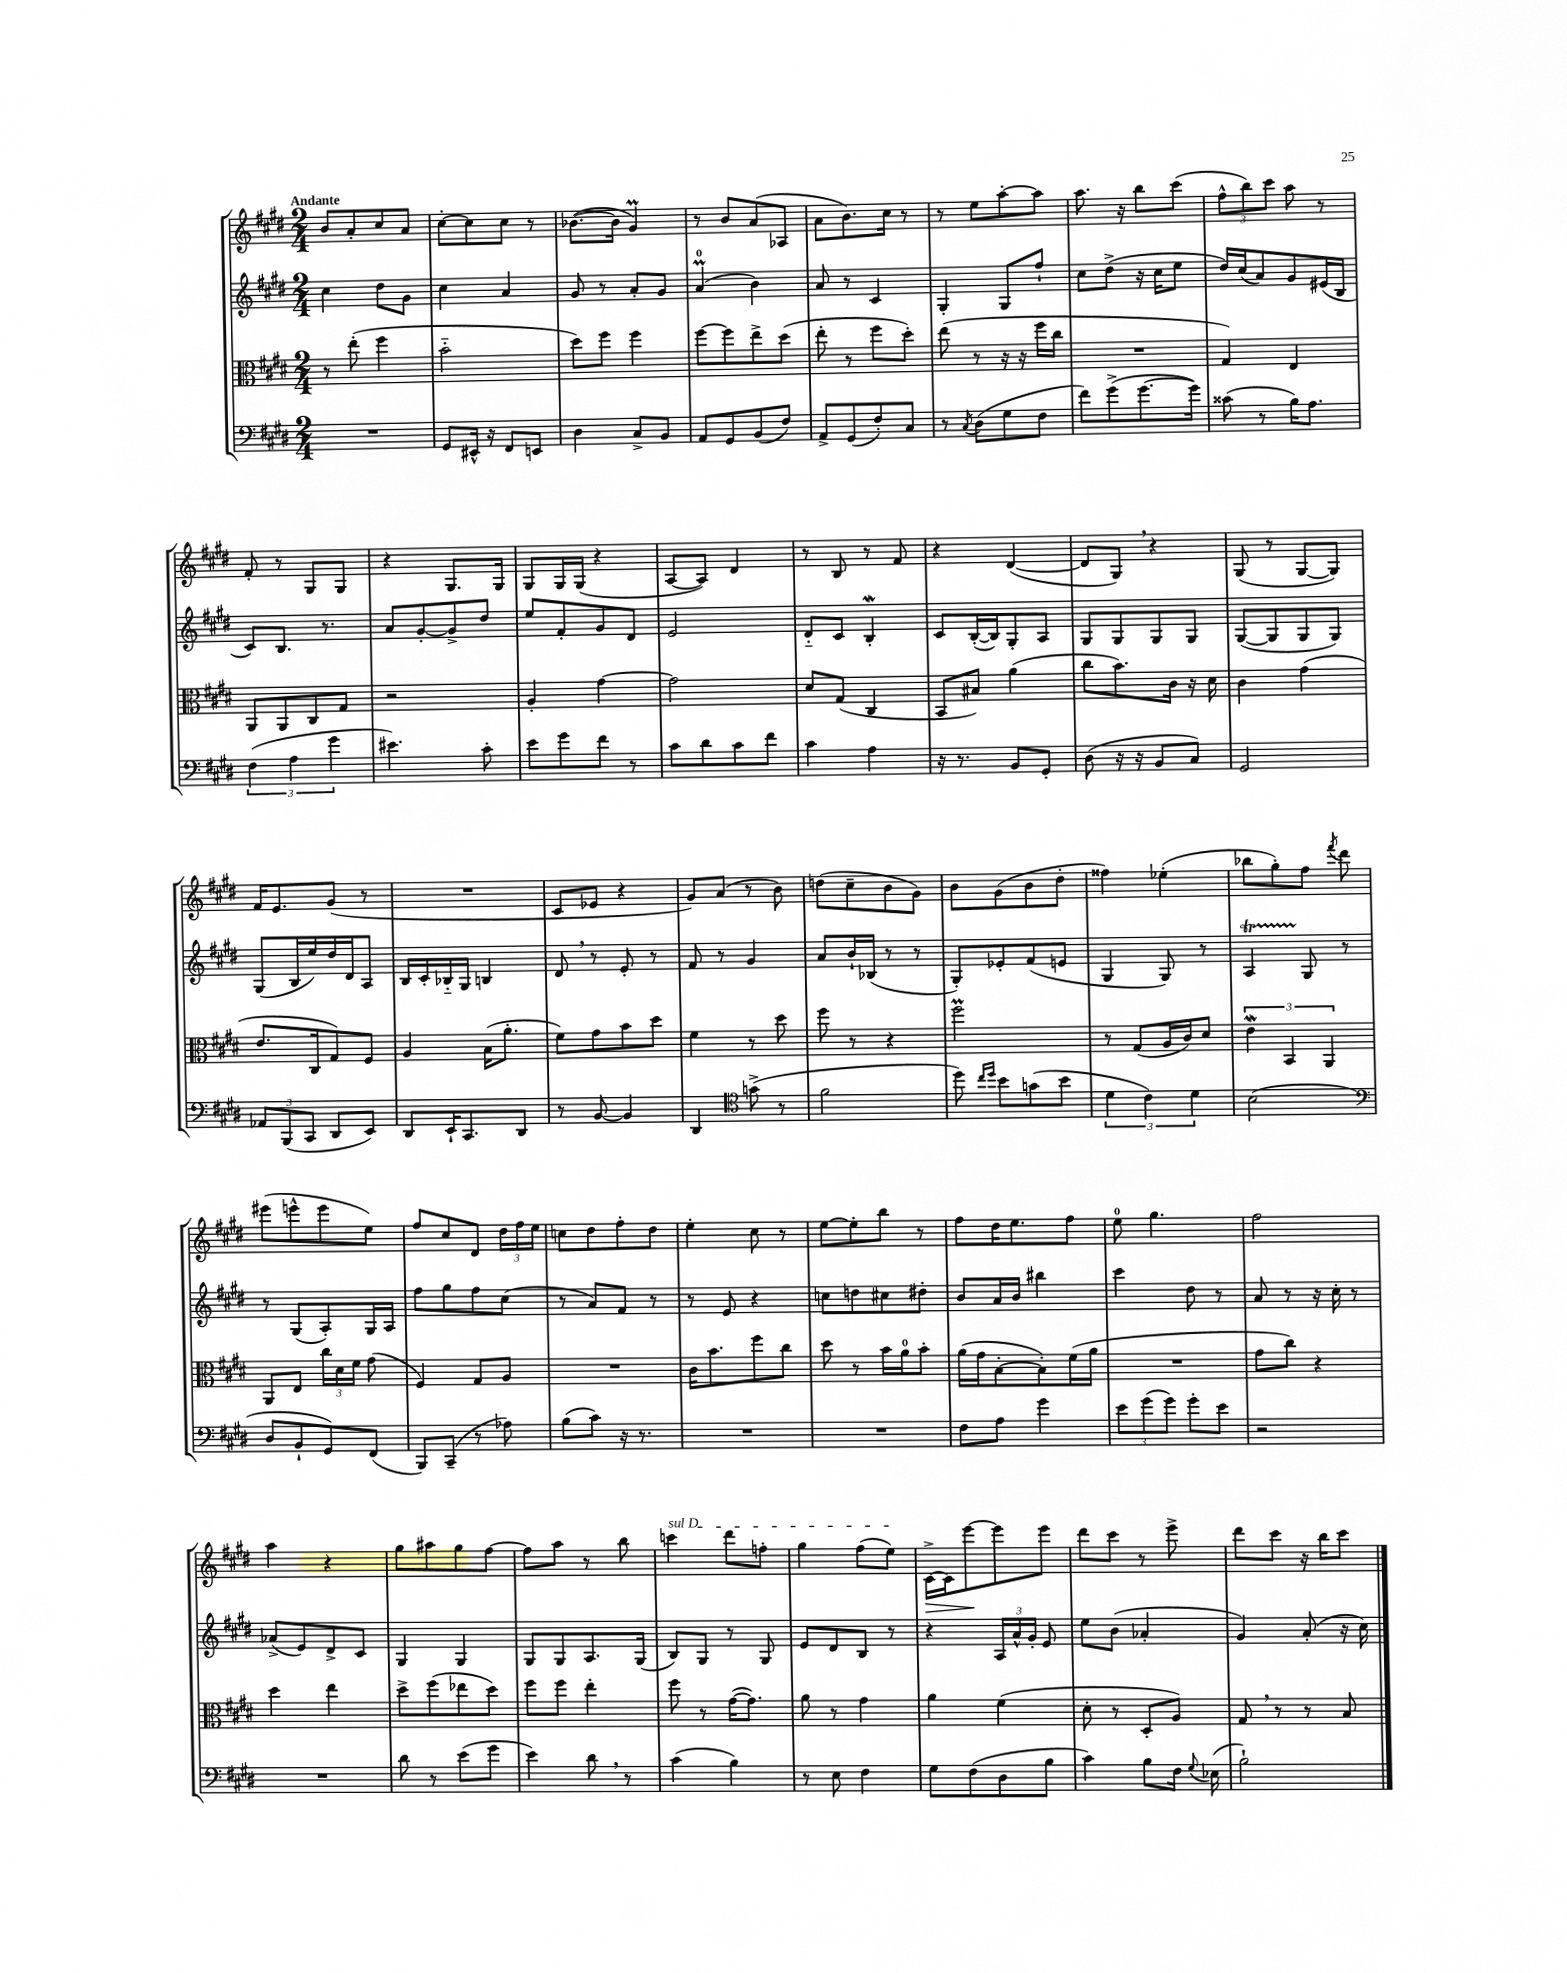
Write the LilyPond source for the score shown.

<<
\new StaffGroup <<
\new Staff = "s0" {
    \clef treble \key e \major \numericTimeSignature \time 2/4 \tempo "Andante"
    \autoBeamOff b'8[ a'8-. cis''8 a'8] |
    cis''8[~-. cis''8 cis''8] r8 |
    bes'8.[~( bes'16] gis'4\prall) |
    r8 b'8[ a'8( aes8] |
    a'8[ b'8.) cis''16] r8 |
    r8 e''8[ a''8~-. a''8] |
    a''8. r16 b''8[ cis'''8]( |
    \tuplet 3/2 { fis''8[-^ b''8) cis'''8] } a''8 r8 |
    fis'8-. r8 gis8[ gis8] |
    r4 gis8.[ gis16] |
    gis8[ gis16 gis16]( r4 |
    a8[~ a8]) dis'4 |
    r8 b8 r8 fis'8 |
    r4 dis'4~( |
    dis'8[ gis8]) \breathe r4 |
    gis8( r8 gis8[~ gis8]) |
    fis'16[ e'8. gis'8]( r8 |
    R2 |
    cis'8[ ees'8] r4 |
    gis'8[) a'8]( r8 b'8) |
    d''8[( cis''8-- b'8 gis'8]) |
    b'8[ gis'8( b'8 dis''8]-. |
    fisis''4) ees''4-.( |
    bes''8[ gis''8-.) fis''8] \acciaccatura { fis'''8 } dis'''8 |
    eis'''8[( e'''8-^ e'''8 e''8]) |
    fis''8[ cis''8 dis'8] \tuplet 3/2 { dis''16[ fis''16 e''16] } |
    c''8[ dis''8 fis''8-. dis''8] |
    e''4-. cis''8 r8 |
    e''8[~ e''8-. b''8] r8 |
    fis''8[ dis''16 e''8. fis''8] |
    e''8-0 gis''4. |
    fis''2 |
    a''4 r4 |
    gis''8[ ais''8 gis''8 fis''8]~ |
    fis''8[ a''8] r8 b''8 |
    \once \override TextSpanner.bound-details.left.text = \markup { \italic "sul D" } c'''4\startTextSpan dis'''8[ f''8]-. |
    gis''4 fis''8[( e''8]\stopTextSpan) |
    cis'16[~->\> cis'16 e'''8~\! e'''8 e'''8] |
    dis'''8[ cis'''8] r8 e'''8-> |
    dis'''8[ cis'''8] r16 b''16[ cis'''8] \bar "|." |
}
\new Staff = "s1" {
    \clef treble \key e \major \numericTimeSignature \time 2/4
    \autoBeamOff cis''4 dis''8[ gis'8] |
    cis''4 a'4 |
    gis'8 r8 a'8[-. gis'8] |
    a'4-0\prall( b'4) |
    a'8 r8 cis'4 |
    gis4-. gis8[ fis''8]-! |
    cis''8[ dis''8]->( r16 cis''16[ e''8] |
    dis''16[) cis''16( a'8) gis'8 eis'16( b16] |
    cis'8[) b8.] r8. |
    a'8[ gis'8~-. gis'8-> dis''8] |
    e''8[ fis'8-. gis'8 dis'8] |
    e'2 |
    dis'8[-_ cis'8] b4-.\mordent |
    cis'8[ b16~-.( b16) gis8-. a8] |
    gis8[ gis8 gis8 gis8] |
    gis8[~( gis8 gis8 gis8]) |
    gis8[( b16 e''16) dis''16 dis'16 a8] |
    b16[ cis'16-. bes16-_ gis16] b4 |
    dis'8 \breathe r8 e'8-. r8 |
    fis'8 r8 gis'4 |
    a'8[ b'16-! bes16]( r8 r8 |
    gis8[-.) ees'8-. fis'8( e'8] |
    gis4 gis8) r8 |
    a4\startTrillSpan gis8\stopTrillSpan r8 |
    r8 gis8[( a8-.) gis16 a16] |
    fis''8[ gis''8 fis''8 cis''8]( |
    r8 a'8[) fis'8] r8 |
    r8 e'8 r4 |
    c''8[ d''8 cis''8 dis''8]-. |
    b'8[ a'16 b'16] bis''4 |
    cis'''4 dis''8 r8 |
    a'8 r8 r16 cis''16-. r8 |
    aes'8[->( e'8) dis'8-> cis'8] |
    gis4 gis4 |
    gis8[ gis8 a8. gis16]( |
    b8[) gis8] r8 gis8 |
    e'8[ dis'8 b8] r8 |
    r4 \tuplet 3/2 { a16[ a'16-^ gis'16]-. } e'8 |
    e''8[ b'8]( aes'4-. |
    gis'4) a'8-.( r16 cis''16) \bar "|." |
}
\new Staff = "s2" {
    \clef alto \key e \major \numericTimeSignature \time 2/4
    \autoBeamOff r8 e''8-.( fis''4 |
    b'2-_ |
    dis''8[) fis''8] fis''4 |
    fis''8[~ fis''8 e''8-> dis''8]( |
    e''8-. r8 fis''8[ dis''8]-.) |
    e''8( r8 r16 r16 fis''16[ cis''16] |
    R2 |
    gis4) e4 |
    a,8[ a,8 cis8 gis8] |
    r2 |
    a4-. gis'4~ |
    gis'2 |
    dis'8[ gis8]( cis4 |
    b,8[ bis8]) a'4( |
    cis''8[ b'8.) cis'16] r16 dis'16 |
    cis'4 gis'4( |
    e'8.[ cis16 gis8) fis8] |
    a4 b16[( a'8.]-. |
    fis'8[) gis'8 b'8 dis''8] |
    fis'4 r8 dis''8 |
    fis''8 r8 r4 |
    fis''2\prall |
    r8 gis8[( a16 cis'16) dis'8] |
    \tuplet 3/2 { e'4\mordent b,4 a,4 } |
    a,8[ e8] \tuplet 3/2 { cis''16[ dis'16 fis'16] } gis'8( |
    fis4) gis8[ a8] |
    R2 |
    cis'16[ b'8. fis''8 cis''8] |
    dis''8 r8 b'16[ a'16-0 b'8]-. |
    a'16[( gis'16 b8~-. b8-.) fis'16( a'16] |
    R2 |
    gis'8[ cis''8]) r4 |
    dis''4 e''4 |
    dis''8[-> fis''8( ees''8 dis''8]) |
    fis''8[ fis''8] e''4-. |
    fis''8 r8 gis'16[~( gis'8.]) |
    a'8 r8 gis'4 |
    a'4 fis'4( |
    dis'8-. r8 dis8[-. a8]) |
    gis8 \breathe r8 r8 b8 \bar "|." |
}
\new Staff = "s3" {
    \clef bass \key e \major \numericTimeSignature \time 2/4
    \autoBeamOff R2 |
    gis,8[ eis,16]-^ r16 fis,8[ e,8] |
    dis4 cis8[-> b,8] |
    a,8[ gis,8 b,8( fis8]) |
    a,8[-> gis,8( fis8-.) cis8] |
    r8 \acciaccatura { cis8 } dis8[( gis8 fis8] |
    fis'8[) gis'8->( gis'8.~ gis'16]) |
    cisis'8( r8 b16[) a8.] |
    \tuplet 3/2 { fis4( a4 gis'4 } |
    eis'4.) cis'8-. |
    e'8[ gis'8 fis'8] r8 |
    cis'8[ dis'8 cis'8 fis'8] |
    cis'4 a4 |
    r16 r8. b,8[ gis,8]-. |
    dis8( r16 r16 b,8[ cis8]) |
    gis,2 |
    \tuplet 3/2 { aes,8[ b,,8( cis,8] } dis,8[ e,8]) |
    dis,8[ e,16-! cis,8. dis,8] |
    r8 b,8~ b,4 |
    dis,4 \clef tenor g'8->( r8 |
    fis'2 |
    dis''8) \grace { cis''16[ dis''16] } b'8[ g'8( b'8] |
    \tuplet 3/2 { dis'4 cis'4) dis'4 } |
    b2( |
    \clef bass dis8[ b,8-! gis,8) fis,8]( |
    b,,8[) cis,8]--( r8 aes8) |
    b8[( cis'8]) r16 r8. |
    R2 |
    R2 |
    fis8[ a8] gis'4 |
    \tuplet 3/2 { e'8[ gis'8( gis'8]) } gis'8[-. e'8] |
    r2 |
    R2 |
    dis'8 r8 e'8[( gis'8] |
    e'4) dis'8 \breathe r8 |
    cis'4( b4) |
    r8 e8 fis4 |
    gis8[ fis8( dis8 b8] |
    cis'4) b8[ fis16] \appoggiatura { gis8 } ees16( |
    b2-!) \bar "|." |
}
>>
>>
\layout { \context { \Score \remove "Bar_number_engraver" } }
